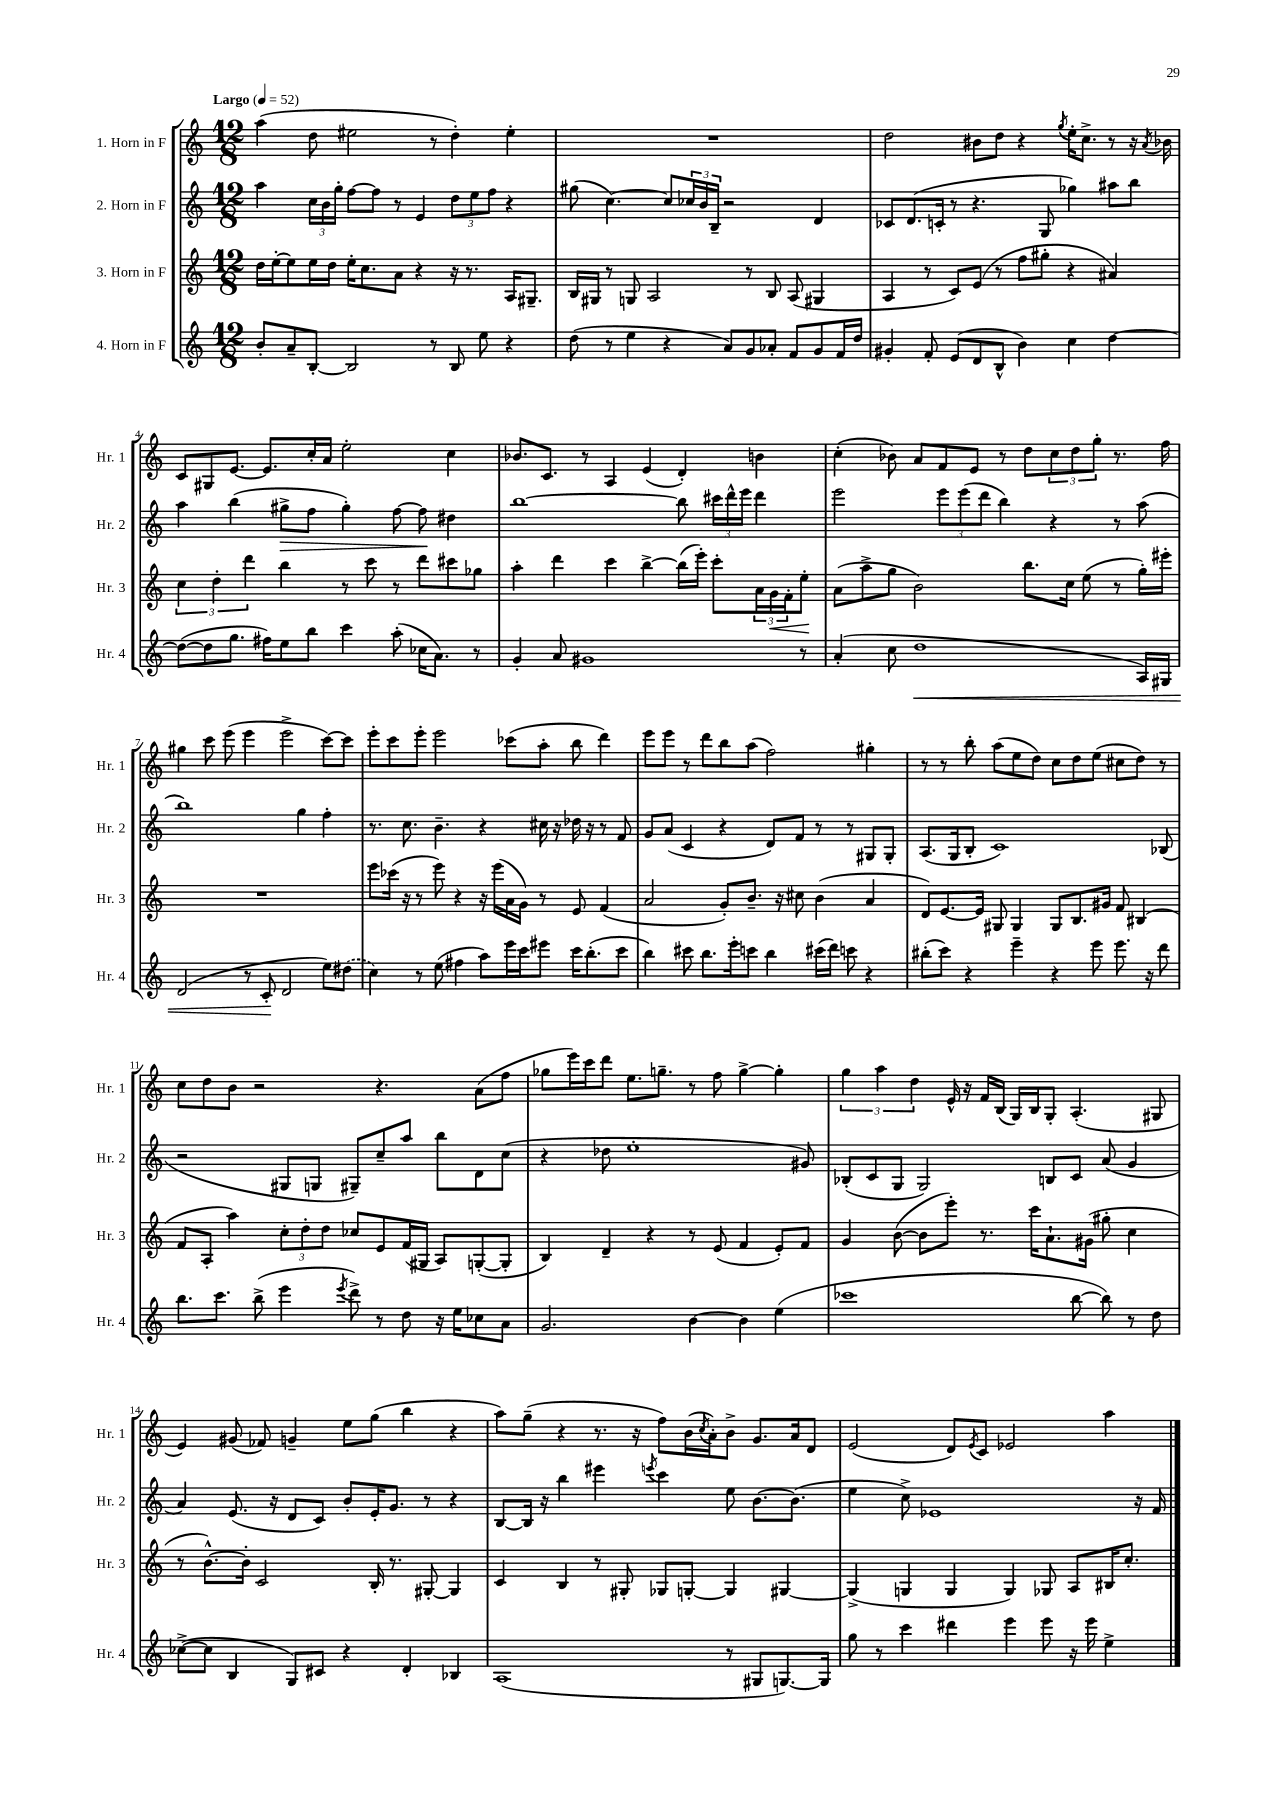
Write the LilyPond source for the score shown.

<<
\new StaffGroup <<
\new Staff = "s0" \with { instrumentName = "1. Horn in F" shortInstrumentName = "Hr. 1" } {
    \clef treble \key c \major \numericTimeSignature \time 12/8 \tempo "Largo" 4 = 52
    a''4( d''8 eis''2 r8 d''4-.) eis''4-. |
    R1. |
    d''2 bis'8 d''8 r4 \acciaccatura { g''8 } e''16-. c''8.-> r8 r16 \acciaccatura { a'8 } bes'16 |
    c'8 gis8 e'8.~ e'8. c''16-. a'16 e''2-. c''4 |
    bes'8. c'8. r8 a4 e'4( d'4-.) b'4 |
    c''4-.( bes'8) a'8 f'8 e'8 r8 d''8 \tuplet 3/2 { c''8 d''8 g''8-. } r8. f''16 |
    gis''4 c'''8 e'''8( e'''4 e'''2-> c'''8~) c'''8 |
    e'''8-. c'''8 e'''8-. e'''2 ces'''8( a''8-. b''8 d'''4) |
    e'''8 e'''8 r8 d'''8 b''8 a''8( f''2) gis''4-. |
    r8 r8 b''8-. a''8( e''8 d''8) c''8 d''8 e''8( cis''8 d''8) r8 |
    c''8 d''8 b'8 r2 r4. a'8( f''8 |
    ges''8 e'''16) c'''16 d'''8 e''8. g''8.-- r8 f''8 g''4~-> g''4-. |
    \tuplet 3/2 { g''4 a''4 d''4 } e'16-^ r16 f'16 b16( g16) b16 g8-. a4.-.( gis8 |
    e'4) gis'8( fes'8) g'4-- e''8 g''8( b''4 r4 |
    a''8) g''8--( r4 r8. r16 f''8) b'16( \acciaccatura { c''8 } a'16-.) b'8-> g'8. a'16 d'8 |
    e'2( d'8) \acciaccatura { e'8 } c'8 ees'2 a''4 \bar "|." |
}
\new Staff = "s1" \with { instrumentName = "2. Horn in F" shortInstrumentName = "Hr. 2" } {
    \clef treble \key c \major \numericTimeSignature \time 12/8
    a''4 \tuplet 3/2 { c''16 b'16 g''16-. } f''8~ f''8 r8 e'4 \tuplet 3/2 { d''8 e''8 f''8 } r4 |
    gis''8( c''4.~) c''8 \tuplet 3/2 { ces''16 b'16 b16-- } r2 d'4 |
    ces'8 d'8.( c'16-. r8 r4. g8 ges''4) ais''8 b''8 |
    a''4 b''4( gis''8->\> f''8 gis''4-.) f''8~ f''8\! dis''4 |
    b''1~ b''8 \tuplet 3/2 { cis'''16 d'''16-^ e'''16 } d'''4 |
    e'''2 \tuplet 3/2 { e'''8 e'''8( d'''8 } b''4) r4 r8 a''8( |
    b''1) g''4 f''4-. |
    r8. c''8. b'4.-- r4 cis''16 r16 des''16 r16 r8 f'8 |
    g'8 a'8( c'4 r4 d'8) f'8 r8 r8 gis8 gis8-. |
    a8.( g16 b8-. c'1) bes8( |
    r2 gis8 g8 gis8--) c''8-- a''8 b''8 d'8 c''8( |
    r4 des''8 e''1-. gis'8) |
    bes8-.( c'8 g8 g2) b8 c'8 a'8( g'4 |
    a'4) e'8.( r16 d'8 c'8) b'8-. e'16-. g'8. r8 r4 |
    b8~ b16 r16 b''4 eis'''4 \acciaccatura { e'''8 } c'''4 e''8 b'8.~ b'8.( |
    e''4 c''8->) ees'1 r16 f'16 \bar "|." |
}
\new Staff = "s2" \with { instrumentName = "3. Horn in F" shortInstrumentName = "Hr. 3" } {
    \clef treble \key c \major \numericTimeSignature \time 12/8
    d''16 e''16~-. e''8 e''16 d''16 e''16-. c''8. a'8 r4 r16 r8. a16 gis8.-- |
    b16 gis16 r8 g8 a2 r8 b8 a8( gis4 |
    a4 r8 c'8) e'8( r8 f''8 gis''8-. r4 ais'4) |
    \tuplet 3/2 { c''4 d''4-. d'''4 } b''4 r8 c'''8 r8 d'''8 cis'''8 ges''8 |
    a''4-. d'''4 c'''4 b''4~-> b''16( e'''16-.) c'''8-. \tuplet 3/2 { a'16 g'16\< f'16-. } e''8-.\! |
    a'8( a''8-> g''8 b'2) b''8. c''16 e''8( r8 g''16-.) eis'''16-. |
    R1. |
    e'''8 ces'''16( r16 r8 e'''8) r4 r16 e'''16( a'16 g'16) r8 e'8 f'4( |
    a'2 g'8-.) b'8.-- r16 cis''8 b'4( a'4 |
    d'8) e'8.~ e'16 gis8 gis4 gis8 b8. gis'16 f'8 bis4( |
    f'8 a8-. a''4) \tuplet 3/2 { c''8-. d''8-. d''8 } ces''8 e'8 f'16( gis16 a8) g8~-.( g8-. |
    b4) d'4-- r4 r8 e'8( f'4 e'8-.) f'8 |
    g'4 b'8~( b'8 e'''8-.) r8. c'''16 a'8.-! gis'16( gis''8-. c''4 |
    r8 b'8.~-^) b'16-. c'2 b16-. r8. gis8~-. gis4 |
    c'4 b4 r8 gis8-. ges8 g8~-. g4 gis4~ |
    gis4->( g4 g4 g4) ges8 a8 bis16 c''8.-. \bar "|." |
}
\new Staff = "s3" \with { instrumentName = "4. Horn in F" shortInstrumentName = "Hr. 4" } {
    \clef treble \key c \major \numericTimeSignature \time 12/8
    b'8-. a'8-- b8~-. b2 r8 b8 e''8 r4 |
    d''8( r8 e''4 r4 a'8) g'8 aes'8-. f'8 g'8 f'16 d''16 |
    gis'4-. f'8-. e'8( d'8 b8-^ b'4) c''4 d''4~ |
    d''8~( d''8 g''8. fis''16) e''8 b''8 c'''4 a''8-.( ces''16 a'8.) r8 |
    g'4-. a'8 gis'1 r8 |
    a'4-.( c''8 d''1\< a16) gis16 |
    d'2( r8 c'8-.\! d'2 e''8) \once \slurDashed dis''8( |
    c''4) r8 e''8( fis''4 a''8) e'''16 c'''16 eis'''8 c'''16 b''8.-.( c'''8 |
    b''4) cis'''8 b''8. e'''16-. c'''8 b''4 cis'''16( d'''16) c'''8 r4 |
    bis''8-.( c'''8) r4 e'''4-- r4 e'''8 e'''8. r16 d'''8 |
    b''8. c'''8. b''8->( e'''4 \acciaccatura { e'''8 } d'''8->) r8 d''8 r16 e''16 ces''8 a'8 |
    g'2. b'4~ b'4 e''4( |
    ces'''1 b''8~ b''8) r8 d''8 |
    ces''8~->( ces''8 b4 g8) cis'8 r4 d'4-. bes4 |
    a1( r8 gis8 g8.~) g16 |
    g''8 r8 c'''4 dis'''4 e'''4 e'''8 r16 e'''16 e''4-> \bar "|." |
}
>>
>>
